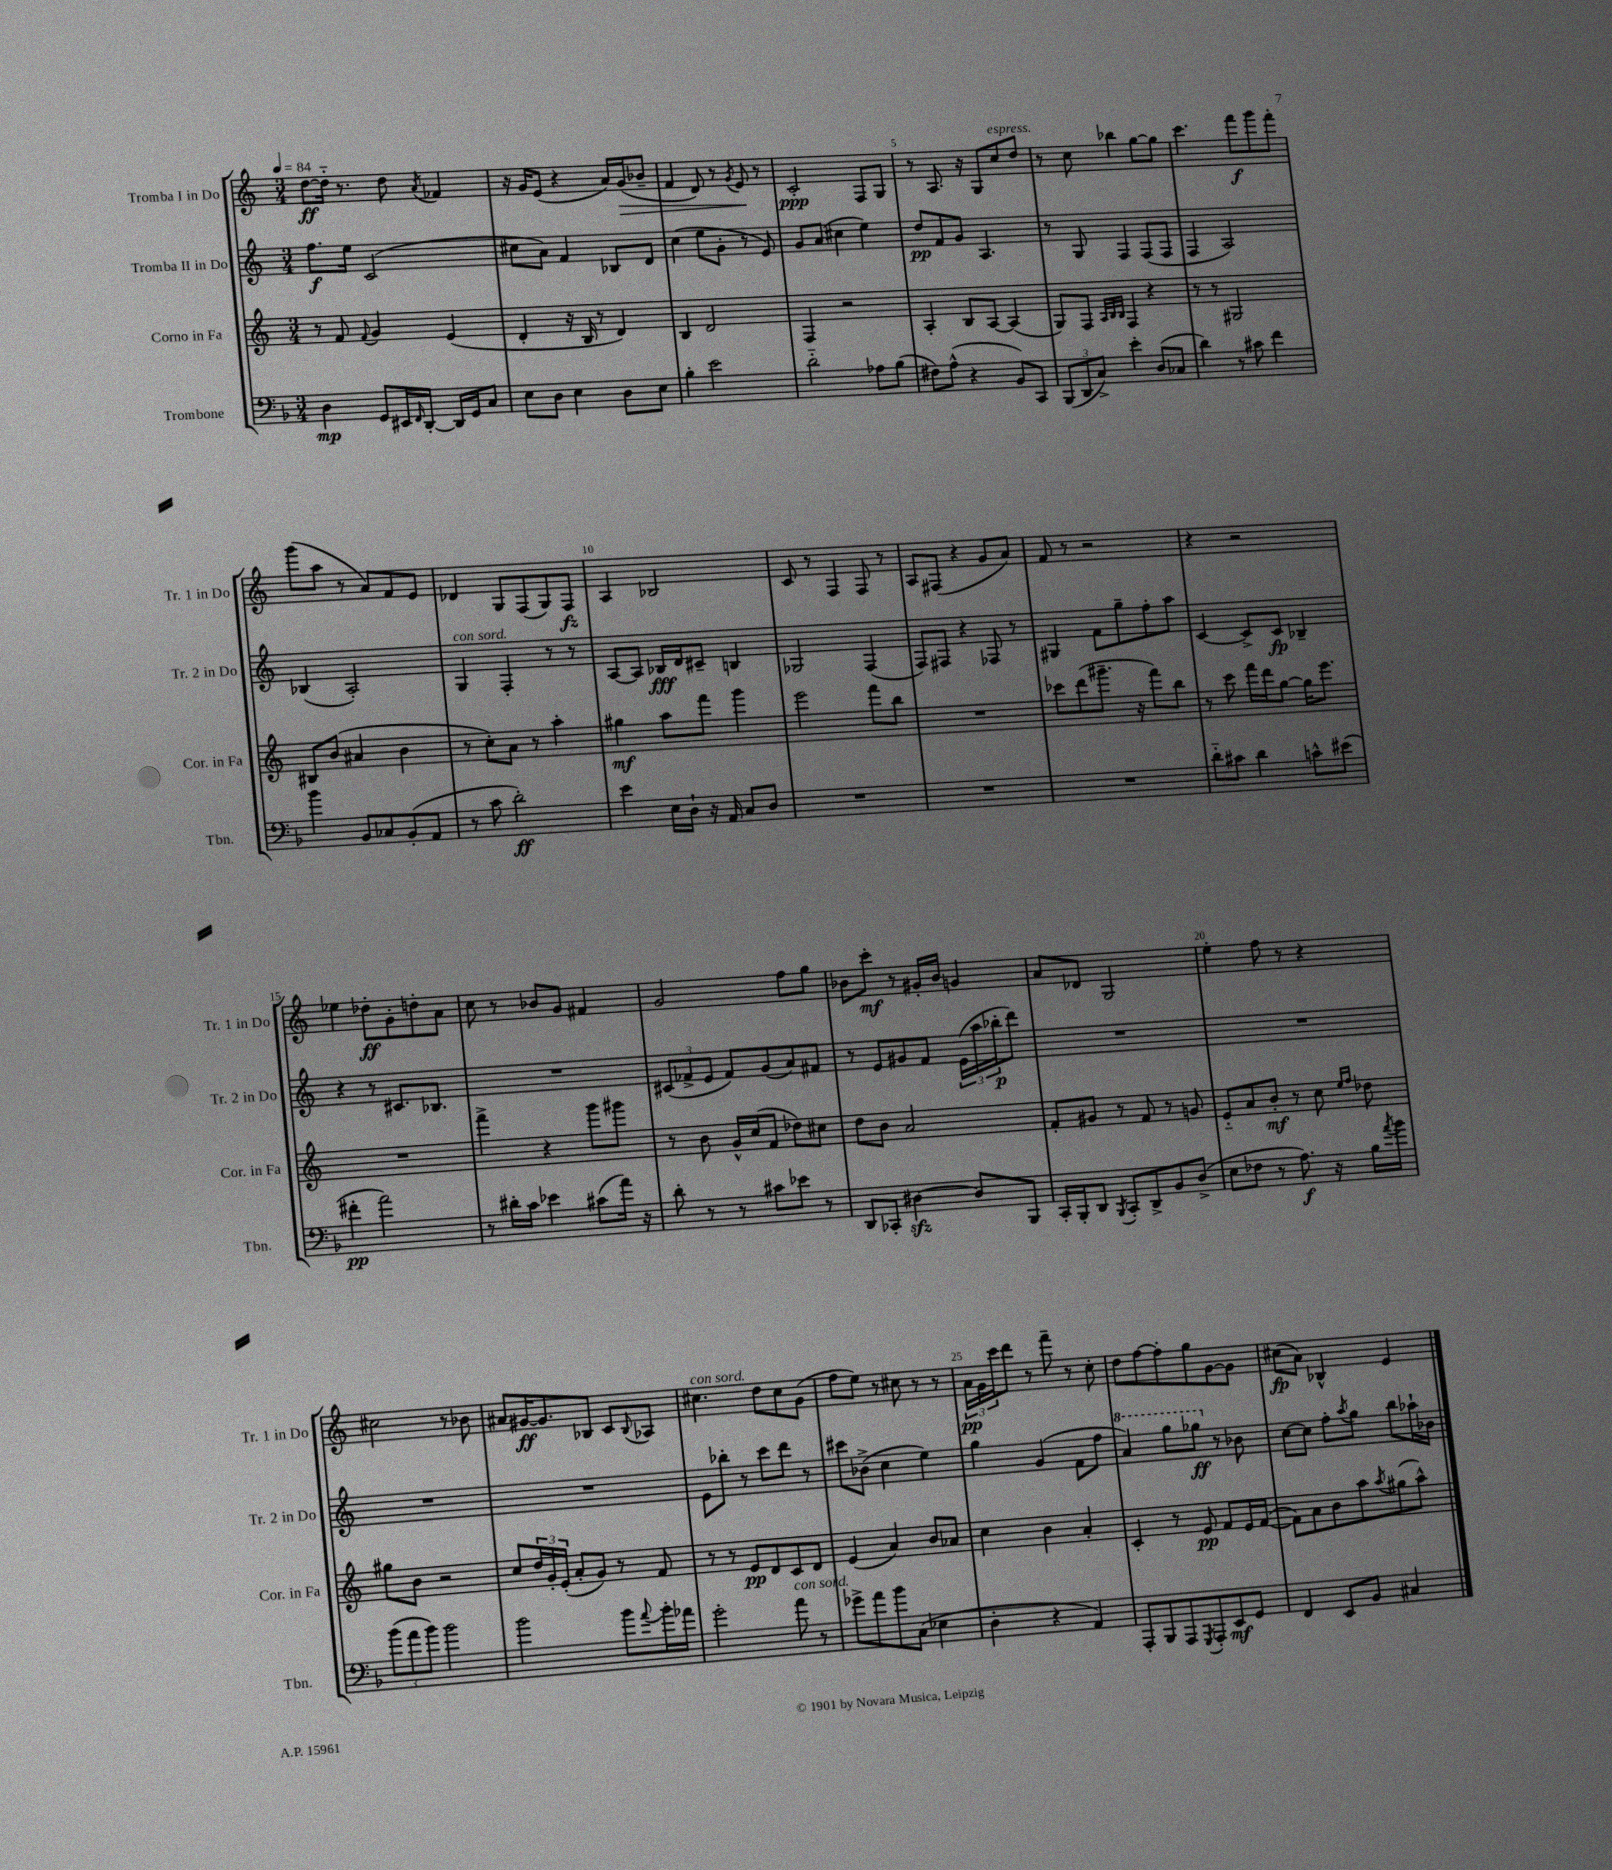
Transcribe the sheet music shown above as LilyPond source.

<<
\new StaffGroup <<
\new Staff = "s0" \with { instrumentName = "Tromba I in Do" shortInstrumentName = "Tr. 1 in Do" } {
    \clef treble \key c \major \numericTimeSignature \time 3/4 \tempo 4 = 84
    d''8~\ff d''16-_ r8. d''8 \acciaccatura { a'8 } fes'4 |
    r16 g'16 e'8( r4 a'16) g'16\>( bes'8-- |
    f'4 d'8) r8 \acciaccatura { g'8 } e'8\! r8 |
    c'2-.\ppp f8 g8 |
    r8 a8. r16 g8 c''8^\markup { \italic "espress." } d''8 |
    r8 c''8 bes''4 g''8~ g''8 |
    c'''4. f'''8\f g'''8 f'''8-. |
    g'''8( a''8 r8 a'8) f'8 e'8 |
    des'4 g8 f8( g8) f8\fz |
    a4 bes2 |
    c'8 r8 f4 f8 r8 |
    a8 fis8( r4 g'8 a'8) |
    f'8 r8 r2 |
    r4 r2 |
    ees''4 des''8-.\ff g'8-. d''8-. a'8 |
    c''8 r8 bes'8 g'8 fis'4 |
    g'2 f''8 g''8 |
    bes'8 c'''8-.\mf r8 gis'16-. bes'16 g'4 |
    a'8 des'8 g2 |
    e''4-. f''8 r8 r4 |
    cis''2 r8 bes'8 |
    ais'8 gis'16~\ff gis'8. bes8 c'8 \appoggiatura { bes8 } aes8 |
    cis''4.^\markup { \italic "con sord." } d''8 cis''8 g'8( |
    f''8 e''8) r8 cis''8 r8 r8 |
    \tuplet 3/2 { a'16\pp g'16 c'''16 } d'''8 r8 f'''8-- r8 c''8-. |
    d''8 f''8~ f''8-. g''8 g'8~ g'8 |
    cis''8\fp( a'8) bes4-^ e'4 \bar "|." |
}
\new Staff = "s1" \with { instrumentName = "Tromba II in Do" shortInstrumentName = "Tr. 2 in Do" } {
    \clef treble \key c \major \numericTimeSignature \time 3/4
    f''8.\f e''16 c'2( |
    cis''8 a'8) f'4 bes8 d'8 |
    c''4( e''8 g'8-. r8 e'8) |
    g'8 a'8( cis''4 e''4) |
    d''8\pp f'8 g'8 a4. |
    r8 g8 f4 f8( f8 |
    f4 a2) |
    bes4( a2-.) |
    g4^\markup { \italic "con sord." } f4-. r8 r8 |
    a8~ a8 bes16\fff d'16 cis'8-- b4 |
    ges2 f4( |
    f8) fis8 r4 fes8 r8 |
    gis4 f'8 g''8-- f''8-. a''8 |
    c'4~ c'8-> c'8\fp bes4-- |
    r4 r8 cis'8. bes8. |
    R2. |
    \tuplet 3/2 { cis'8( fes'8-> e'8 } fes'8) g'8( a'8) fis'8 |
    r8 e'8 gis'8 f'8 \tuplet 3/2 { e'16( a''16 bes''16-.\p } d'''8) |
    R2. |
    R2. |
    R2. |
    R2. |
    e'8 bes''8-. r8 c'''8 d'''8 r8 |
    cis'''8 bes'8->( c''4 e''4) |
    g''4 g'4( f'8 f''8 |
    \ottava #1 a''4) g'''8 ges'''8\ff \ottava #0 r8 bes'8 |
    c''8~ c''8 f''8-. \acciaccatura { a''8 } g''8 b''8 aes''16-! bes'16 \bar "|." |
}
\new Staff = "s2" \with { instrumentName = "Corno in Fa" shortInstrumentName = "Cor. in Fa" } {
    \clef treble \key c \major \numericTimeSignature \time 3/4
    r8 f'8 \appoggiatura { f'8 } g'4 e'4( |
    d'4-. r16 b16 r8 d'4) |
    b4 d'2 |
    f4 r2 |
    a4-. b8 a8~ a4( |
    g8) f8 \grace { a32 b32 b32 } f4 r4 |
    r8 r8 gis2 |
    bis8 b'8( ais'4 b'4 |
    r8 c''8-.) a'8 r8 a''4-. |
    gis''4\mf a''8 f'''8 g'''4 |
    e'''2 f'''8 b''8 |
    R2. |
    ces'''8 d'''8( gis'''8.-- r16 f'''8) b''8 |
    r8 c'''8 f'''16 d'''16 g''8~ g''16 e'''8. |
    R2. |
    f'''4-> r4 g'''8 gis'''8 |
    r8 b'8 g'16-^ c''16( f'8 des''8) cis''8 |
    d''8 b'8 a'2 |
    f'8-. gis'8 r8 f'8 r8 g'8 |
    e'8-_ a'8 b'8-.\mf r8 c''8 \grace { e''16 f''16 } des''8 |
    gis''8 b'8 r2 |
    c''8 \tuplet 3/2 { d''16 g'16-. e'16-.( } a'8-. g'8) r8 f'8 |
    r8 r8 e'8\pp d'8 c'8 d'8 |
    e'4( a'4) b'8 aes'8 |
    c''4 b'4 a'4-. |
    c'4-. r8 e'8\pp f'8 e'16 f'16~( |
    f'8) a'8 b'8 a''8 \acciaccatura { a''8 } gis''8( a''8-^) \bar "|." |
}
\new Staff = "s3" \with { instrumentName = "Trombone" shortInstrumentName = "Tbn." } {
    \clef bass \key f \major \numericTimeSignature \time 3/4
    d4\mp g,8 eis,16 \grace { f,16 } d,16~-. d,16 g,16 c8 |
    e8 d8 e4 d8 e8 |
    bes4-. e'2 |
    d'2-_ aes8 bes8( |
    fis8) a8-^( r4 bes,8) c,8 |
    \tuplet 3/2 { bes,,8( d,8 c8->) } e'4-. d8( ces8 |
    d'4) r8 cis'8 f'4 |
    bes'4 bes,8 ces8 bes,8-.( a,8 |
    r8 c'8 d'2-.\ff) |
    e'4 e16 d16-! r16 a,16 c8 d8 |
    R2. |
    R2. |
    R2. |
    d'8-_ cis'8 d'4 c'8-^ eis'8( |
    fis'4-.\pp a'2) |
    r8 dis'16-. c'16 ees'4 cis'8( a'16) r16 |
    d'8-. r8 r8 cis'8 ees'8 r8 |
    d,8 ces,8-. dis4~\sfz dis8 bes,,8 |
    c,16-. bes,,16-. d,8 \acciaccatura { bes,,8 } c,8-. d,8-> bes,8 d8->( |
    e8 fes8 r8 a8.\f) r16 bes16 \acciaccatura { a'8 } bes'16 |
    \tuplet 3/2 { bes'8( a'8 bes'8) } bes'2 |
    bes'2 bes'8 \appoggiatura { a'8 } bes'16-. aes'16 |
    g'2-. a'8^\markup { \italic "con sord." } r8 |
    ges'8-> a'8 bes'8 c8( ees4 |
    d4-. r4 a,4) |
    a,,8-. bes,,8 a,,8 \acciaccatura { g,,8 } a,,8-. e,8\mf g,8 |
    f,4 e,8 bes,8 cis4 \bar "|." |
}
>>
>>
\layout { \context { \Score \override BarNumber.break-visibility = ##(#f #t #t) barNumberVisibility = #(every-nth-bar-number-visible 5) } }
